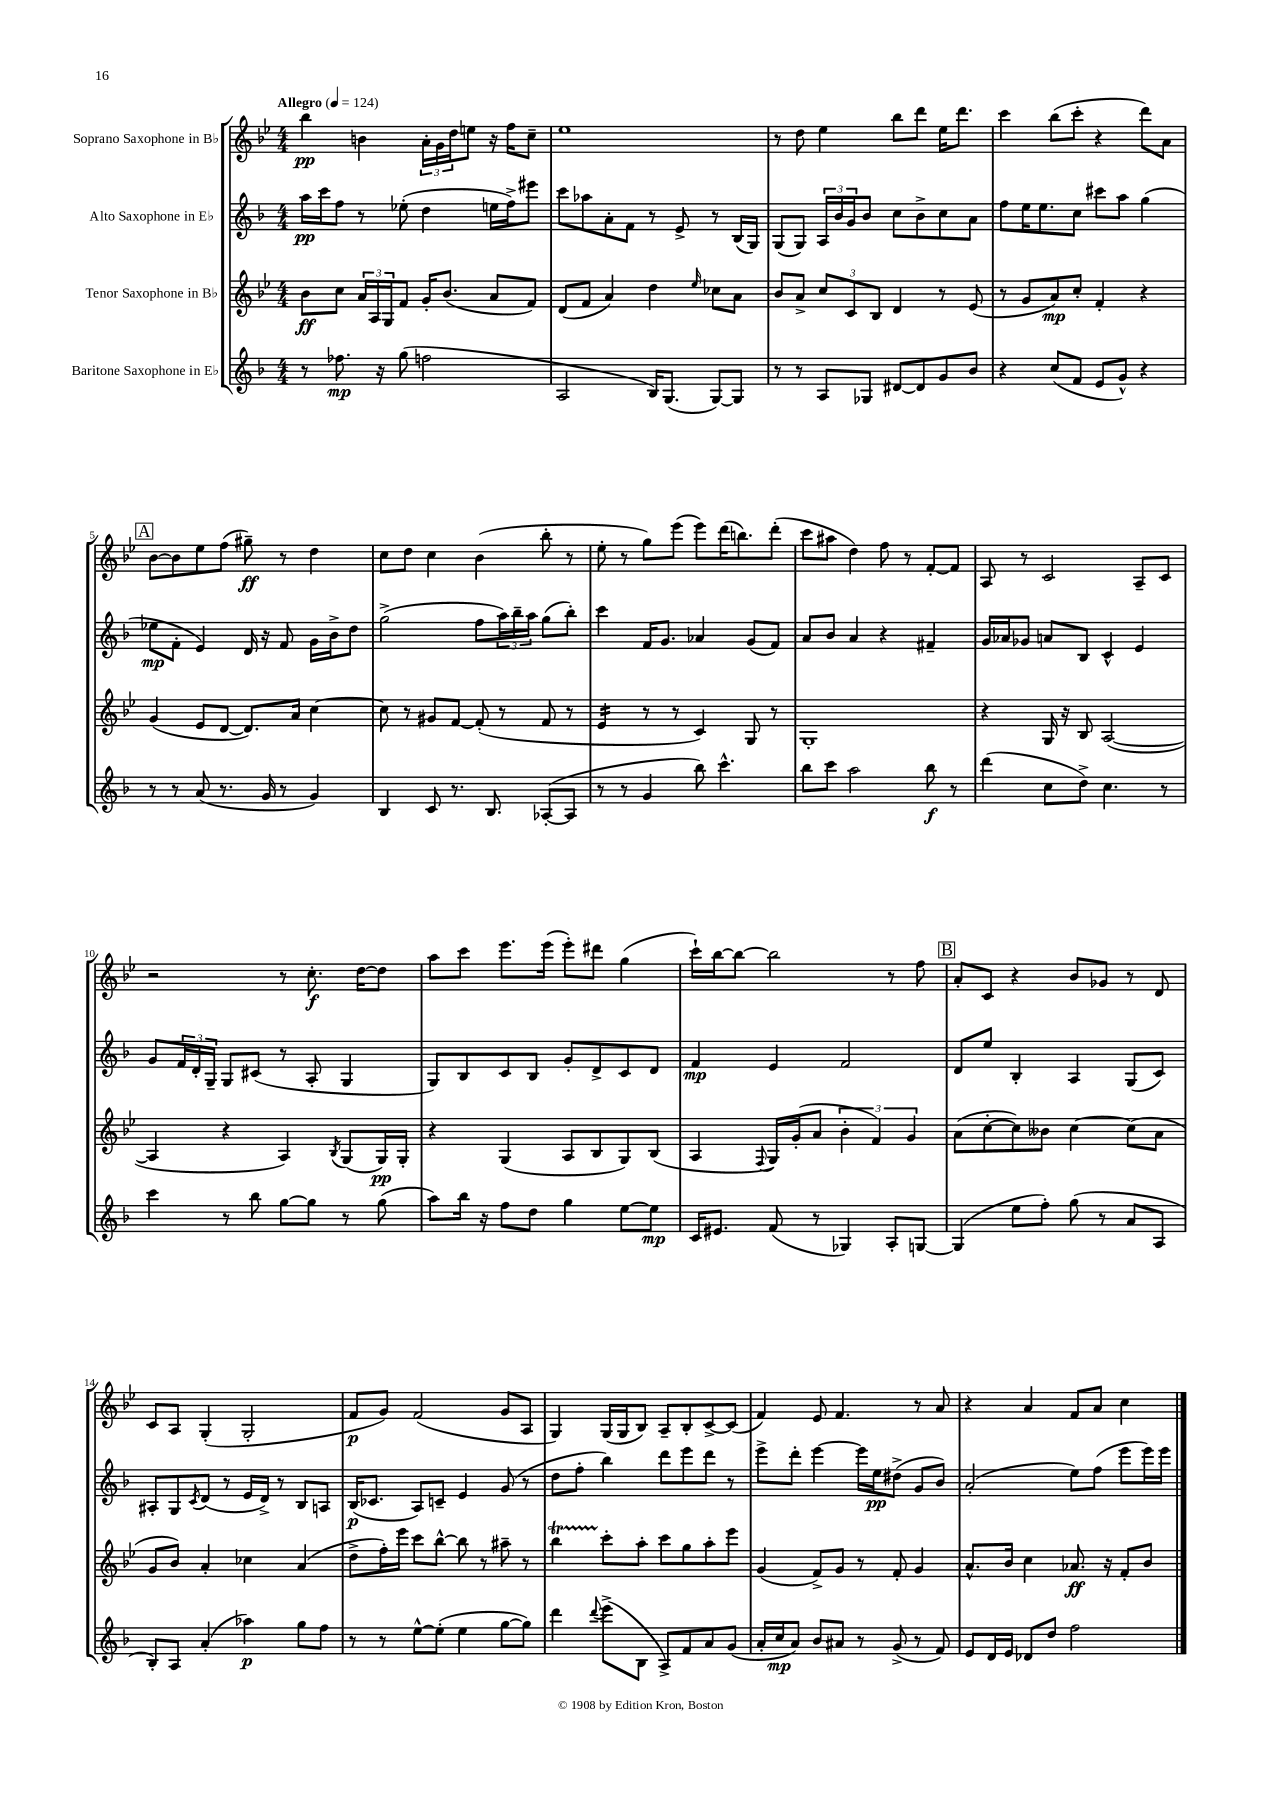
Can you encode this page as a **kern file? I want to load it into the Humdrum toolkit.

**kern	**kern	**kern	**kern
*staff4	*staff3	*staff2	*staff1
*clefG2	*clefG2	*clefG2	*clefG2
*k[b-]	*k[b-e-]	*k[b-]	*k[b-e-]
*M4/4	*M4/4	*M4/4	*M4/4
*MM124	*MM124	*MM124	*MM124
8r	8b-	16aa	4bb-
.	.	16ccc	.
8.ff-	8cc	8ff	.
.	24a	8r	4b
.	24A	.	.
16r	.	.	.
.	24G	.	.
(8gg	8f	(8ee-'	.
2ff	16g'	4dd	24a'
.	.	.	24g
.	(8.b-	.	.
.	.	.	24dd
.	.	.	8ee
.	8a	16ee	16r
.	.	16ff^)	16ff
.	8f)	8eee#	8cc~
=	=	=	=
2A	(8d	8ccc	1ee-
.	8f	8aa-	.
.	4a)	8a'	.
.	.	8f	.
16B-)	4dd	8r	.
(8.G	.	.	.
.	.	8e^	.
.	16qqee-	.	.
[8G)	8cc-	8r	.
8G]	8a	(16B-	.
.	.	16G)	.
=	=	=	=
8r	8b-	(8G	8r
8r	8a^	8G)	8dd
8A	12cc	24A	4ee-
.	.	24b-	.
.	12c	24g	.
8G-	.	8b-	.
.	12B-	.	.
[8d#	4d	8cc	8bb-
8d#]	.	8b-^	8ddd
8g	8r	8cc	16ee-
.	.	.	8.ddd
8b-	(8e-	8a	.
=	=	=	=
4r	8r	8ff	4ccc
.	8g	16ee	.
.	.	8.ee	.
(8cc	8a)	.	(8bb-
8f	8cc'	8cc	8ccc'
8e	4f'	8ccc#	4r
8g^^)	.	8aa	.
4r	4r	(4gg	8ddd)
.	.	.	8a
=	=	=	=
8r	(4g	8ee-	[8b-
8r	.	8f'	8b-]
(8a	8e-	4e)	8ee-
8.r	[8d	.	(8ff
.	8.d])	16d	8gg#~)
16g	.	16r	.
8r	.	8f	8r
.	16a	.	.
4g)	[4cc	16g	4dd
.	.	16b-^	.
.	.	8dd	.
=	=	=	=
4B-	8cc]	(2gg^	8cc
.	8r	.	8dd
8c	8g#	.	4cc
8.r	[8f	.	.
.	(8f']	8ff	(4b-
8.B-	.	.	.
.	8r	24aa)	.
.	.	24bb-~	.
.	.	24aa	.
([8A-'	8f	(8gg	8bb-'
8A-]	8r	8bb-')	8r
=	=	=	=
8r	4e-	4ccc	8ee-'
8r	.	.	8r
4g	8r	16f	8gg)
.	.	8.g	.
.	8r	.	(8eee-
8bb-)	4c)	4a-	8eee-)
4.ccc^^	.	.	(16ddd
.	.	.	8.bb)
.	8G	(8g	.
.	8r	8f)	(8ddd'
=	=	=	=
8bb-	1G'	8a	8ccc
8ccc	.	8b-	8aa#
2aa	.	4a	4dd)
.	.	4r	8ff
.	.	.	8r
8bb-	.	4f#~	[8f'
8r	.	.	8f]
=	=	=	=
(4ddd	4r	16g	8A
.	.	16a-	.
.	.	8g-	8r
8cc	16G	8a	2c
.	16r	.	.
8dd^)	8B-	8B-	.
4.cc	([2A	4c^^	.
.	.	4e	8A~
8r	.	.	8c
=	=	=	=
4ccc	4A]	8g	2r
.	.	24f	.
.	.	24d'	.
.	.	24G~	.
8r	4r	8G	.
8bb-	.	(8c#	.
[8gg	4A)	8r	8r
8gg]	.	8A'	8.cc'
.	8qB-	.	.
8r	(8G	4G	.
.	.	.	[16dd
(8gg	16G)	.	8dd]
.	16G'	.	.
=	=	=	=
8aa)	4r	8G)	8aa
16bb-	.	8B-	8ccc
16r	.	.	.
8ff	(4G	8c	8.eee-
8dd	.	8B-	.
.	.	.	(16eee-
4gg	8A	8g'	8eee-')
.	8B-	8d^	8ddd#
[8ee	8G)	8c	(4gg
8ee]	(8B-	8d	.
=	=	=	=
16c	4A	4f	16ccc`)
8.e#	.	.	[16bb-
.	.	.	8bb-_
.	8qqF	.	.
(8f	16G)	4e	2bb-]
.	(16g'	.	.
8r	8a	.	.
4G-)	6b-'	2f	.
.	6f)	.	.
8A'	.	.	8r
.	6g	.	.
[8G	.	.	8ff
=	=	=	=
(4G]	(8a	8d	8a'
.	[8cc'	8ee	8c
8ee	8cc])	4B-'	4r
8ff')	8b--	.	.
(8gg	[4cc	4A	8b-
8r	.	.	8g-
8a	(8cc]	(8G	8r
8A	8a	8c)	8d
=	=	=	=
8B-')	8g	8A#'	8c
8A	8b-)	8G	8A
.	.	8qc	.
(4a'	4a'	(8d	(4G'
.	.	8r	.
4aa-)	4cc-	16e	2G'
.	.	16d^)	.
.	.	8r	.
8gg	(4a	8B-	.
8ff	.	8A	.
=	=	=	=
8r	8dd^	(16B-	8f
.	.	8.c-	.
8r	16ff')	.	8g)
.	16eee-	.	.
[8ee^^	8ccc	8A)	(2f
(8ee']	[8bb-^^	8c~	.
4ee	8bb-]	4e	.
.	8r	.	.
[8gg	8aa#~	(8g	8g
8gg])	8r	8r	8A
=	=	=	=
4ddd	4bb-	8dd	4G)
.	.	8ff'	.
8qqddd	.	.	.
(8eee^	8ccc'	4bb-)	(16G
.	.	.	16G
8B-	8aa'	.	8B-)
8A^)	8ccc	8ddd	8A~
8f	8gg	8eee	8B-'
8a	8aa'	8ddd	[8c^
(8g	8eee-	8r	(8c]
=	=	=	=
16a'	(4g	8eee^	4f)
16cc	.	.	.
8a)	.	8ddd'	.
8b-	8f^)	[4eee	8e-
8a#	8g	.	4.f
8r	8r	16eee]	.
.	.	16ee	.
(8g^	8f'	(8dd#^	.
8r	4g	8g	8r
8f)	.	8b-)	8a
=	=	=	=
8e	8.a^^	(2a'	4r
16d	.	.	.
16e	16b-	.	.
8d-	4cc	.	4a
8dd	.	.	.
2ff	8.a-	8ee)	8f
.	.	(8ff	8a
.	16r	.	.
.	8f'	8eee	4cc
.	8b-	16eee)	.
.	.	16eee	.
==	==	==	==
*-	*-	*-	*-
